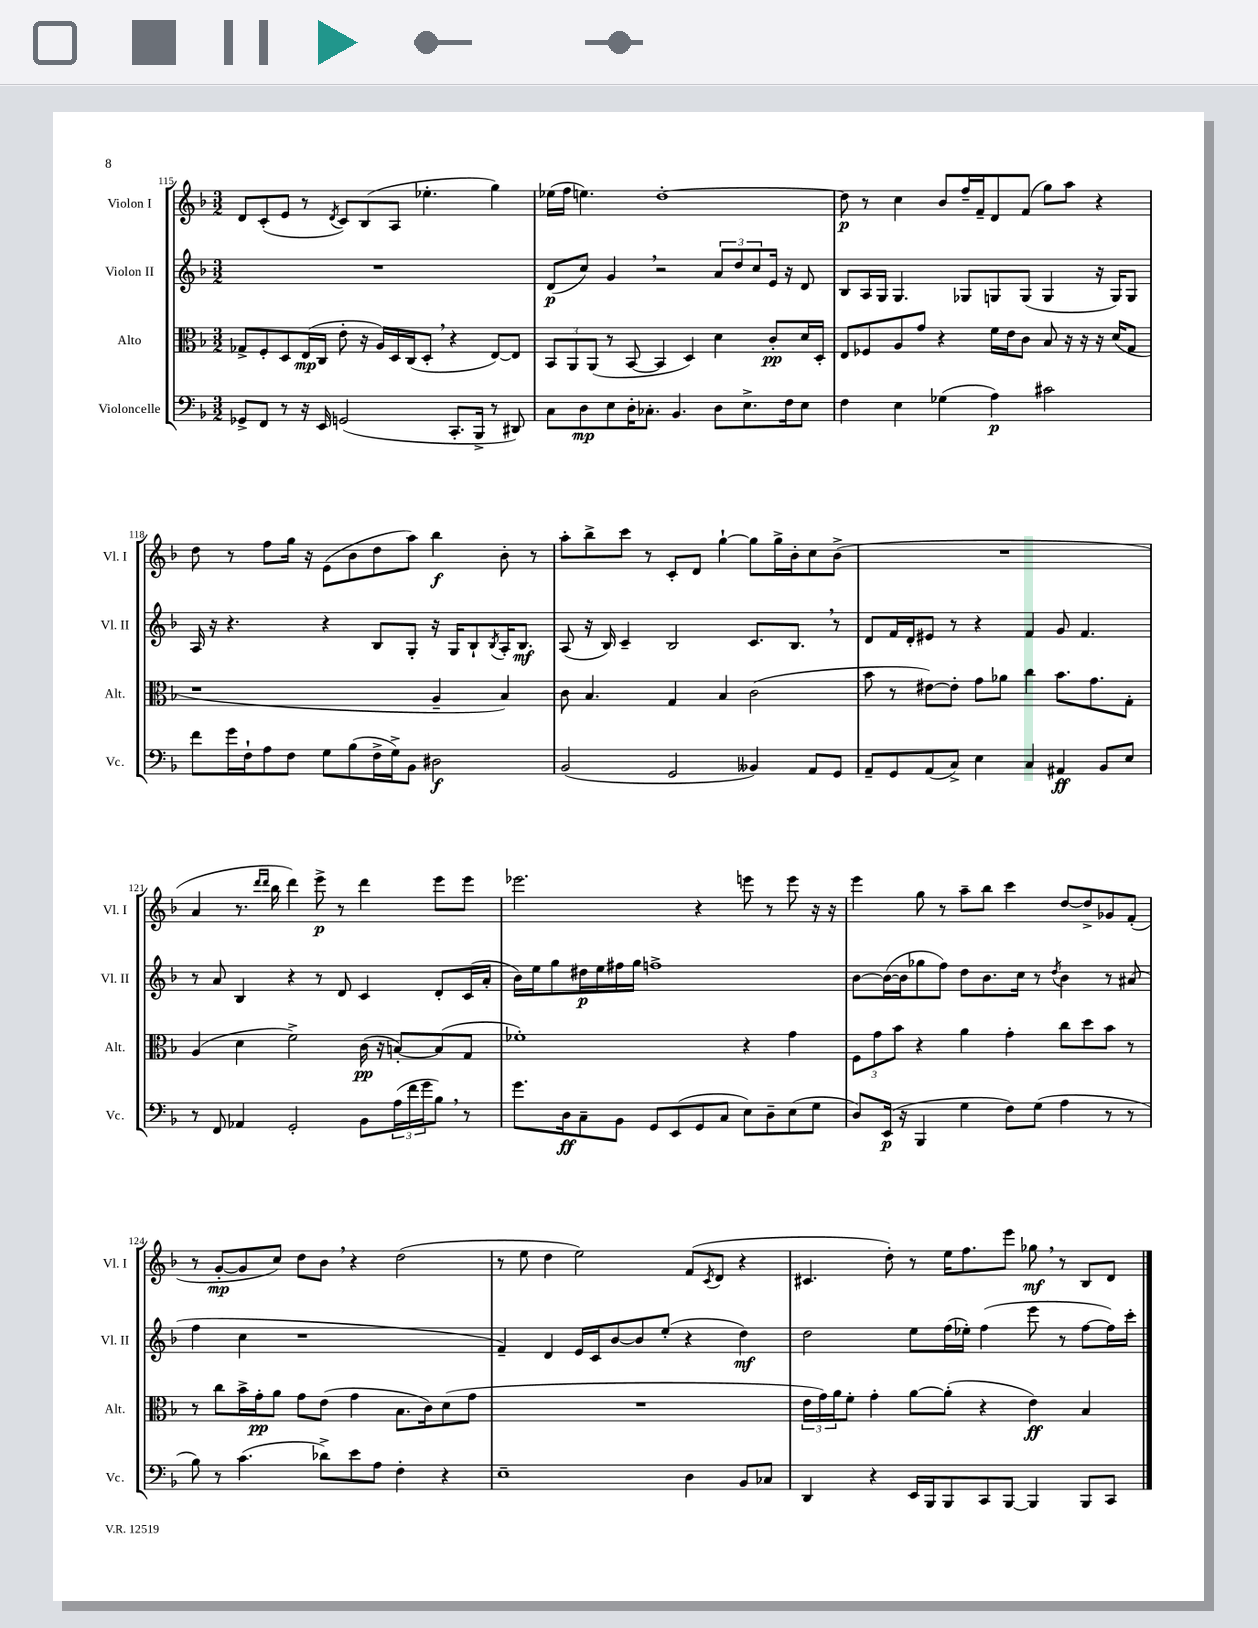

**kern	**kern	**kern	**kern
*staff4	*staff3	*staff2	*staff1
*clefF4	*clefC3	*clefG2	*clefG2
*k[b-]	*k[b-]	*k[b-]	*k[b-]
*M3/2	*M3/2	*M3/2	*M3/2
8GG-^	8G-^	1.r	8d
8FF	8F'	.	(8c'
8r	8D	.	8e
16r	(16E	.	8r
16EE	16C	.	.
.	.	.	8qd
(2GG	8e'	.	8c)
.	16r	.	(8B-
.	16A)	.	.
.	16D	.	8A
.	(16C	.	.
.	8D'	.	4.ee-'
8.CC'	4r	.	.
16BBB-^	.	.	.
8r	[8E)	.	4gg)
8DD#)	8E]	.	.
=	=	=	=
8C	12BB-	(8d	(16ee-
.	.	.	16ff
.	12AA	.	.
8D	.	8cc)	4.ee)
.	(12AA	.	.
8E	8r	4g	.
16D'	[8BB-	.	.
8.C-'	.	.	.
.	4BB-]	2r	[1dd'
4.BB-	.	.	.
.	4D)	.	.
8D	4d	12a	.
.	.	12dd	.
8.E^	.	.	.
.	.	12cc	.
.	8c'	16e	.
16F	.	16r	.
8E	16d	8d	.
.	16D'	.	.
=	=	=	=
4F	8E	8B-	8dd]
.	8F-	16A	8r
.	.	16G	.
4E	8A	4.G	4cc
.	8g	.	.
(4G-	4r	.	8b-
.	.	8G-	16ff~
.	.	.	16f~
4A)	16f	8G	8d
.	16e	.	.
.	8c	(8G	(8f
2c#	8B-	4G	8gg)
.	16r	.	8aa
.	16r	.	.
.	16r	16r	4r
.	(16d	16G)	.
.	8G	8G	.
=	=	=	=
8f	1r	16A	8dd
.	.	16r	.
16g	.	4.r	8r
16F`	.	.	.
8A	.	.	8ff
8F	.	.	16gg
.	.	.	16r
8G	.	4r	(8e
(8B-	.	.	8b-
16F^	.	8B-	8dd
16G^)	.	.	.
8BB-	.	8G'	8aa)
2D#	4A~	16r	4bb-
.	.	16G	.
.	.	8B-`	.
.	.	8qB-	.
.	4B-)	16A'	8b-'
.	.	8.B-	.
.	.	.	8r
=	=	=	=
(2BB-	8c	(8A	8aa'
.	4.B-	16r	8bb-^
.	.	16B-)	.
.	.	4c~	8ccc
.	.	.	8r
2GG	4G	2B-	8c'
.	.	.	8d
.	4B-	.	[4gg`
4BB--)	(2c	8.c	8gg]
.	.	.	16gg^
.	.	8.B-	16b-'
8AA	.	.	8cc
8GG	.	8r	(8b-^
=	=	=	=
8AA~	8b-	8d	1.r
8GG	8r	16f	.
.	.	16d'	.
(8AA	[8e#)	8e#	.
8C^)	8e#']	8r	.
4E	8g	4r	.
.	8a-	.	.
4C	4cc	4f	.
4AA#	8.b-	8g	.
.	.	4.f	.
.	8.g	.	.
8BB-	.	.	.
8E	8G'	.	.
=	=	=	=
8r	(4A	8r	4a
8FF	.	8a	.
4AA-	4d	4B-	8.r
.	.	.	16qqddd
.	.	.	16qqddd
.	.	.	16bb-
2GG'	2f^)	4r	4ddd)
.	.	8r	8eee^
.	.	8d	8r
8BB-	(16c	4c	4ddd
.	16r	.	.
(24A	[8B')	.	.
24f	.	.	.
24g	.	.	.
8B-)	(8B]	8d'	8eee
8r	8G	(16c	8eee
.	.	16a'	.
=	=	=	=
8.g	1f-')	16b-)	2.eee-
.	.	16ee	.
.	.	8gg	.
16D	.	.	.
8C~	.	16dd#	.
.	.	16ee	.
8BB-	.	16ff#	.
.	.	16gg	.
8GG	.	1ff^	.
(8EE	.	.	.
8GG	.	.	4r
8C	.	.	.
8E)	4r	.	8eee
8D~	.	.	8r
(8E	4g	.	8eee
8G	.	.	16r
.	.	.	16r
=	=	=	=
8D)	12F	[8b-	4eee
.	12g	.	.
(16EE	.	(16b-_	.
.	12b-	.	.
16r	.	16b-]	.
4BBB-	4r	8gg-	8gg
.	.	8ff)	8r
4G	4a	8dd	8aa~
.	.	8.b-	8bb-
8F)	4g'	.	4ccc
.	.	16cc	.
(8G	.	8r	.
.	.	8qdd	.
4A	8cc	4b-	[8dd
.	8dd	.	8dd^]
8r	8b-	8r	8g-
8r	8r	(8a#	(8f'
=	=	=	=
8B-)	8r	4ff	8r
8r	8cc	.	[8g'
(4.c	16b-^	4cc	8g]
.	16g'	.	.
.	8a	.	8cc)
.	8g	1r	8dd
8d-^)	(8e	.	8b-
8e	4g	.	4r
8A	.	.	.
4F'	8.B-	.	(2dd
.	16c)	.	.
4r	(8d	.	.
.	8g	.	.
=	=	=	=
1E~	1.r	4f~)	8r
.	.	.	8ee
.	.	4d	4dd
.	.	16e	2ee)
.	.	16c	.
.	.	[8b-	.
.	.	8b-]	.
.	.	(8ee'	.
4D	.	4r	(8f
.	.	.	8qc
.	.	.	8d
8BB-	.	4dd)	4r
8C-	.	.	.
=	=	=	=
4DD	24e	2dd	4.c#
.	24g)	.	.
.	24a	.	.
.	8f'	.	.
4r	4g'	.	.
.	.	.	8dd')
16EE	[8a	8ee	8r
16BBB-	.	.	.
8BBB-	(8a']	(16ff	16ee
.	.	16ee-')	8.ff
8CC	4r	(4ff	.
[8BBB-	.	.	8eee
4BBB-]	4e)	8eee	8gg-
.	.	8r	8r
8BBB-	4B-	[8ff	8B-
8CC	.	16ff])	8d
.	.	16ccc'	.
==	==	==	==
*-	*-	*-	*-
